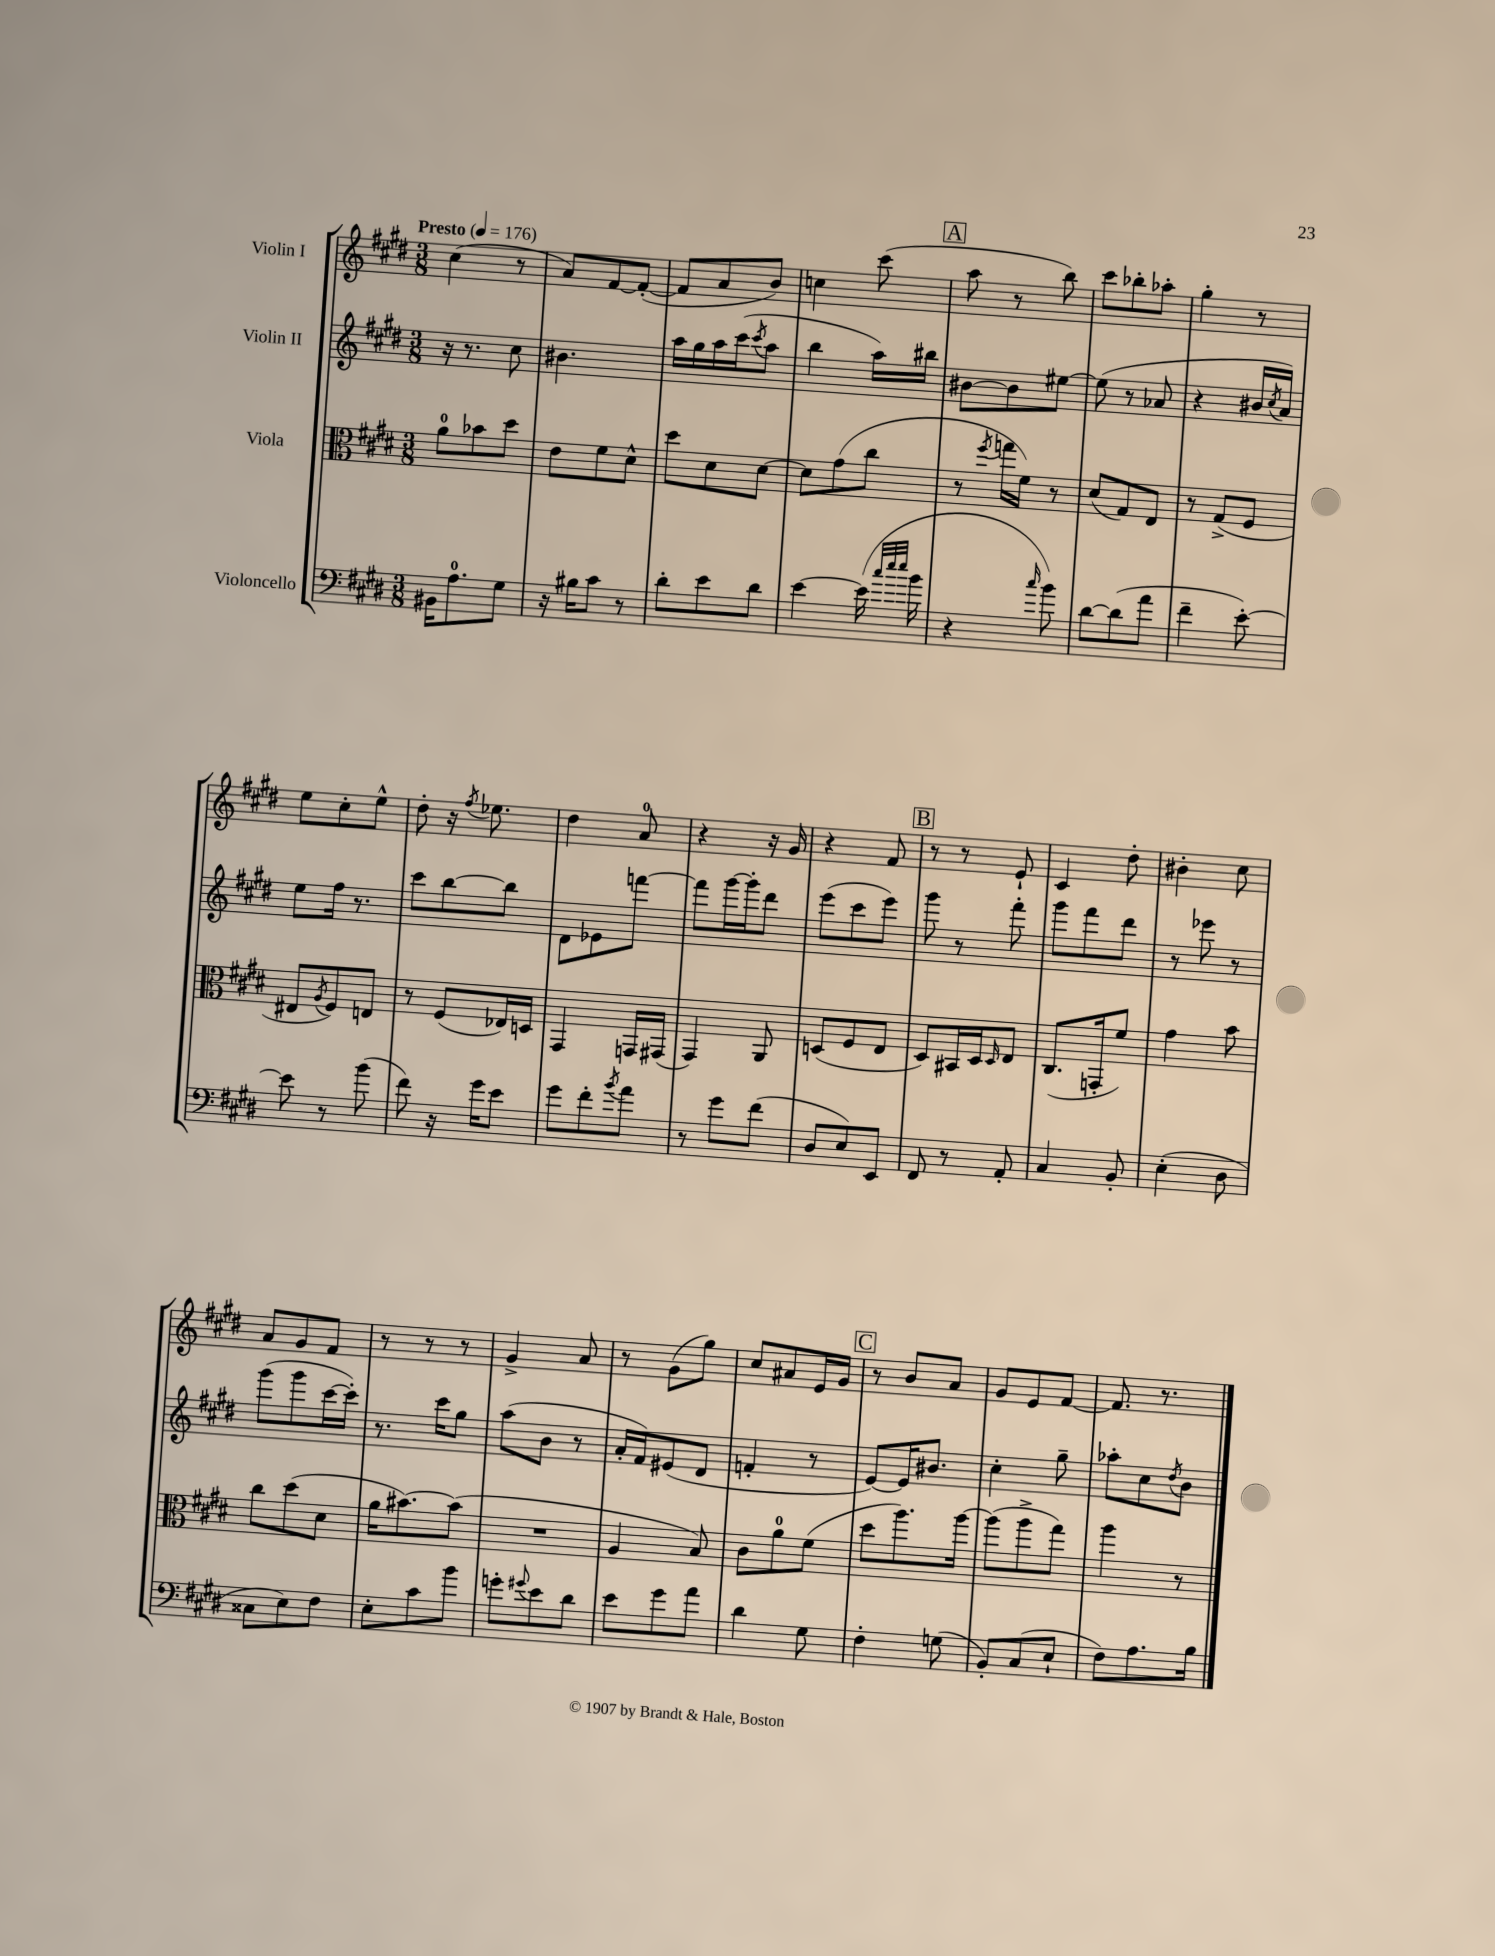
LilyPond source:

<<
\new StaffGroup <<
\new Staff = "s0" \with { instrumentName = "Violin I" } {
    \clef treble \key e \major \numericTimeSignature \time 3/8 \tempo "Presto" 4 = 176
    cis''4( r8 |
    a'8) fis'8~ fis'8~-.( |
    fis'8 a'8 b'8) |
    c''4 cis'''8( |
    \mark \markup { \box "A" } a''8 r8 b''8) |
    cis'''8 bes''8-. aes''8-. |
    gis''4-. r8 |
    e''8 cis''8-. e''8-^ |
    dis''8-. r16 \acciaccatura { fis''8 } ees''8. |
    dis''4 a'8-0 |
    r4 r16 gis'16 |
    r4 fis'8 |
    \mark \markup { \box "B" } r8 r8 e'8-! |
    cis'4 dis''8-. |
    bis'4-. cis''8 |
    a'8 gis'8 fis'8 |
    r8 r8 r8 |
    gis'4-> a'8 |
    r8 gis'8( gis''8) |
    cis''8 ais'8 e'16 gis'16 |
    \mark \markup { \box "C" } r8 b'8 a'8 |
    gis'8 e'8 fis'8~ |
    fis'8. r8. \bar "|." |
}
\new Staff = "s1" \with { instrumentName = "Violin II" } {
    \clef treble \key e \major \numericTimeSignature \time 3/8
    r16 r8. cis''8 |
    bis'4. |
    a''16 gis''16 a''16 cis'''16( \acciaccatura { cis'''8 } a''8 |
    b''4 a''16) bis''16 |
    \mark \markup { \box "A" } bis'8~ bis'8 eis''8~ |
    eis''8( r8 aes'8 |
    r4 bis'16 \acciaccatura { cis''8 } a'16) |
    e''8 fis''16 r8. |
    cis'''8 b''8~ b''8 |
    dis'8 ees'8 f'''8~ |
    f'''8 gis'''16~ gis'''16-. dis'''8 |
    e'''8( cis'''8 e'''8) |
    \mark \markup { \box "B" } gis'''8 r8 fis'''8-. |
    gis'''8 fis'''8 dis'''8 |
    r8 ees'''8 r8 |
    gis'''8( gis'''8 cis'''16~ cis'''16-.) |
    r8. cis'''16 gis''8 |
    a''8( b'8 r8 |
    a'16-. fis'16) eis'8( dis'8 |
    f'4-. r8 |
    \mark \markup { \box "C" } e'8~) e'16 bis'8. |
    cis''4-. gis''8-- |
    aes''8-. cis''8 \acciaccatura { dis''8 } b'8 \bar "|." |
}
\new Staff = "s2" \with { instrumentName = "Viola" } {
    \clef alto \key e \major \numericTimeSignature \time 3/8
    a'8-0 bes'8 dis''8 |
    e'8 fis'8 dis'8-^ |
    dis''8 dis'8 dis'8~ |
    dis'8 gis'8( cis''8 |
    \mark \markup { \box "A" } r8 \acciaccatura { fis''8 } g''16 fis'16) r8 |
    dis'8( gis8) e8 |
    r8 gis8->( fis8 |
    eis8 \acciaccatura { a8 } fis8) e8 |
    r8 fis8( ees16) d16 |
    gis,4 g,16 gis,16( |
    gis,4) a,8 |
    d8( fis8 e8 |
    \mark \markup { \box "B" } dis8) bis,16 dis16 \grace { dis16 } e8 |
    cis8.( g,16-. fis'8) |
    gis'4 b'8 |
    cis''8 dis''8( dis'8 |
    a'16 bis'8.~) bis'8( |
    R4. |
    a4 b8) |
    cis'8 a'8-0 fis'8( |
    \mark \markup { \box "C" } dis''8 a''8.) a''16~ |
    a''8( a''8-> gis''8) |
    a''4 r8 \bar "|." |
}
\new Staff = "s3" \with { instrumentName = "Violoncello" } {
    \clef bass \key e \major \numericTimeSignature \time 3/8
    bis,16 a8.-0 gis8 |
    r16 bis16 cis'8 r8 |
    dis'8-. e'8 dis'8 |
    e'4~ e'16( \grace { cis''32 e''32 e''32 } b'16 |
    \mark \markup { \box "A" } r4 \grace { cis''16 } b'8) |
    dis'8~ dis'8( a'8 |
    fis'4-- e'8~-.) |
    e'8 r8 b'8( |
    fis'8) r16 gis'16 e'8 |
    gis'8 fis'8-. \acciaccatura { b'8 } a'8 |
    r8 gis'8 fis'8( |
    dis8 e8) e,8 |
    \mark \markup { \box "B" } fis,8 r8 a,8-. |
    cis4 b,8-. |
    e4-.( dis8 |
    cisis8 e8) fis8 |
    e8-. cis'8 b'8 |
    g'8-. \appoggiatura { gis'8 } e'8 dis'8 |
    e'8 gis'8 a'8 |
    dis'4 gis8 |
    \mark \markup { \box "C" } fis4-. g8( |
    b,8-.) cis8( e8-! |
    fis8) a8. b16 \bar "|." |
}
>>
>>
\layout { \context { \Score \remove "Bar_number_engraver" } }
